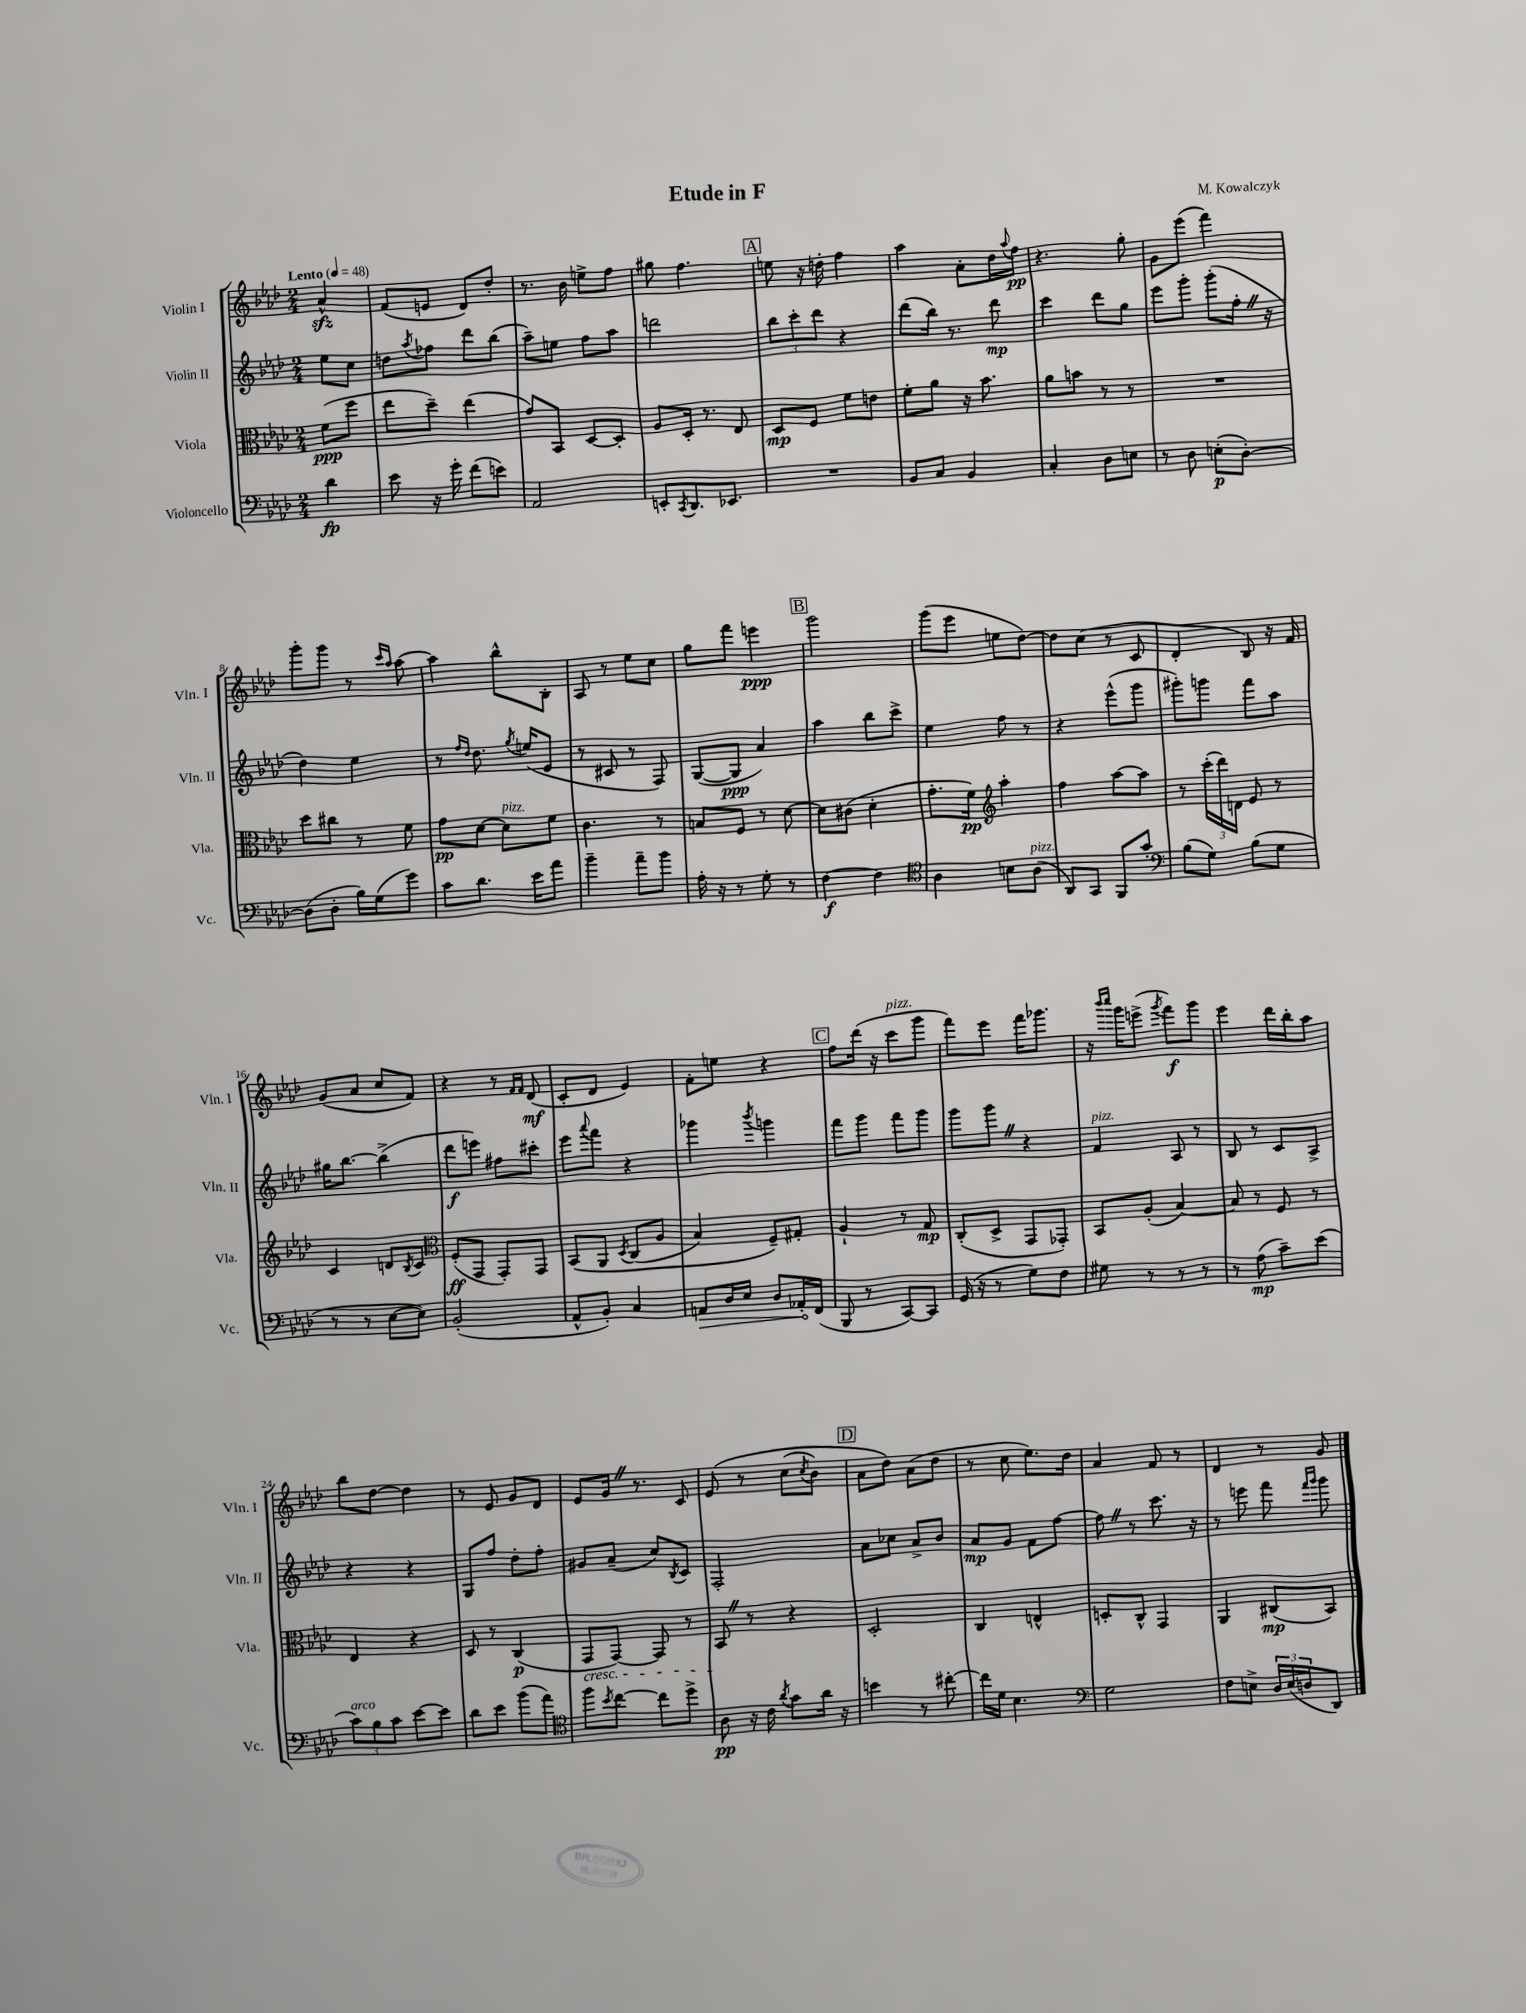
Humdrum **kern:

**kern	**dynam	**kern	**dynam	**kern	**dynam	**kern	**dynam
*part4	*part4	*part3	*part3	*part2	*part2	*part1	*part1
*staff4	*staff4	*staff3	*staff3	*staff2	*staff2	*staff1	*staff1
*I"Violoncello	*	*I"Viola	*	*I"Violin II	*	*I"Violin I	*
*I'Vc.	*	*I'Vla.	*	*I'Vln. II	*	*I'Vln. I	*
*clefF4	*	*clefC3	*	*clefG2	*	*clefG2	*
*k[b-e-a-d-]	*	*k[b-e-a-d-]	*	*k[b-e-a-d-]	*	*k[b-e-a-d-]	*
*M2/4	*	*M2/4	*	*M2/4	*	*M2/4	*
*MM48	*	*MM48	*	*MM48	*	*MM48	*
=	=	=	=	=	=	=	=
!	!	!	!	!	!	!LO:TX:a:B:t=Lento	!
4d-\	fp	(8f\L	ppp	8ee-\L	.	4a-zz^^/	.
.	.	8ff\J	.	8cc\J	.	.	.
=1	=1	=1	=1	=1	=1	=1	=1
8e-\	.	8ee-\L	.	8ddn\L	.	(8f/L	.
.	.	.	.	8qaa-/	.	.	.
16r	.	8dd-~\J)	.	8ff-X\J	.	8en/J	.
16g'\	.	.	.	.	.	.	.
(8f\L	.	(4ee-\	.	8ddd-\L	.	8d-/L)	.
8en\J)	.	.	.	(8bb-\J	.	8dd-'/J	.
=2	=2	=2	=2	=2	=2	=2	=2
2AA-/	.	8g/L)	.	8aa-~\L)	.	8.r	.
.	.	8BB-/J	.	8een\J	.	.	.
.	.	.	.	.	.	16b-\	.
.	.	[8D-/L	.	8ff\L	.	8een^\L	.
.	.	8D-'/J]	.	8aa-\J	.	8ff\J	.
=3	=3	=3	=3	=3	=3	=3	=3
8EEn'/L	.	8A-/L	.	2dddn\	.	8gg#X\	.
8qCC/	.	.	.	.	.	.	.
8.DD-/	.	16D-'/Jk	.	.	.	4.ff\	.
.	.	8.r	.	.	.	.	.
8.EE-X/J	.	.	.	.	.	.	.
.	.	8E-/	.	.	.	.	.
!!LO:REH:place=s1:t=A
=4	=4	=4	=4	=4	=4	=4	=4
2r	.	8D-/L	mp	12bb-\L	.	8een\	.
.	.	.	.	12ccc'\	.	.	.
.	.	8F/J	.	.	.	16r	.
.	.	.	.	12ddd-\J	.	.	.
.	.	.	.	.	.	16ddn'\	.
.	.	8f\L	.	4r	.	4ff\	.
.	.	8en\J	.	.	.	.	.
=5	=5	=5	=5	=5	=5	=5	=5
8BB-/L	.	8f'\L	.	(8ddd-\L	.	4aa-\	.
8C/J	.	8a-\J	.	16bb-\Jk)	.	.	.
.	.	.	.	8.r	.	.	.
4BB-/	.	16r	.	.	.	8a-'\L	.
.	.	8.b-\	.	.	.	.	.
.	.	.	.	8ddd-\	mp	16dd-\L	.
.	.	.	.	.	.	8qqaa-/	.
.	.	.	.	.	.	16ff\JJ	pp
=6	=6	=6	=6	=6	=6	=6	=6
4C'/	.	8a-\L	.	4ccc\	.	4.r	.
.	.	8bn\J	.	.	.	.	.
8D-\L	.	8r	.	8ddd-\L	.	.	.
8En\J	.	8r	.	8gg\J	.	8gg'\	.
=7	=7	=7	=7	=7	=7	=7	=7
8r	.	2r	.	8eee-\L	.	8g\L	.
8D-\	.	.	.	8ggg'\J	.	(8eee-\J	.
(8En'\L	p	.	.	(8ggg'\L	.	4fff\)	.
[8D-'\J)	.	.	.	16ff'Z\Jk	.	.	.
.	.	.	.	16r	.	.	.
!!LO:LB:g=z
=8	=8	=8	=8	=8	=8	=8	=8
(8D-\L]	.	8dd-\L	.	4dd-\)	.	8ggg'\L	.
8D-'\J	.	8cc#X\J	.	.	.	8ggg\J	.
16B-\LL)	.	8r	.	4ee-\	.	8r	.
(16G\J	.	.	.	.	.	.	.
.	.	.	.	.	.	16qqccc/LL	.
.	.	.	.	.	.	16qqaa-/JJ	.
8g\J)	.	8f\	.	.	.	[8aa-\	.
=9	=9	=9	=9	=9	=9	=9	=9
8c\L	.	8g\L	pp	8r	.	4aa-\]	.
.	.	.	.	16qqff/LL	.	.	.
.	.	.	.	16qqdd-/JJ	.	.	.
8.d-\J	.	[8d-\J	.	8.dd-\	.	.	.
!	!	!LO:TX:a:i:t=pizz.	!	!	!	!	!
.	.	8d-\L]	.	.	.	8bb-^^\L	.
.	.	.	.	8qgg/	.	.	.
16e-\KL	.	.	.	(16een/KL	.	.	.
8a-\J	.	8f\J	.	8e-/J	.	8B-'\J	.
=10	=10	=10	=10	=10	=10	=10	=10
4b-~\	.	4.c\	.	8r	.	8A-/	.
.	.	.	.	8c#X/	.	8r	.
8a-~\L	.	.	.	8r	.	8ee-\L	.
8b-\J	.	8r	.	8F/)	.	8cc\J	.
=11	=11	=11	=11	=11	=11	=11	=11
16A-'\	.	8Bn/L	.	([8G/L	.	8gg\L	.
16r	.	.	.	.	.	.	.
8r	.	8F/J	.	8G/J]	ppp	8fff\J	.
8G'\	.	8r	.	4a-/)	.	4eeen\	ppp
8r	.	[8d-\	.	.	.	.	.
!!LO:REH:place=s1:t=B
=12	=12	=12	=12	=12	=12	=12	=12
[4F\	f	8d-\L]	.	4aa-\	.	2ggg\	.
.	.	(8c#X\J	.	.	.	.	.
4F\]	.	4d-'\	.	8bb-\L	.	.	.
.	.	.	.	8ccc^\J	.	.	.
=13	=13	=13	=13	=13	=13	=13	=13
*clefC4	*	*	*	*	*	*	*
4A-\	.	8.g'\L	.	4ee-\	.	(8ggg\L	.
.	.	.	.	.	.	8eee-\J	.
.	.	16f\Jk)	pp	.	.	.	.
*	*	*clefG2	*	*	*	*	*
8Bn\L	.	4aa-'\	.	8ff\	.	8een\L	.
!LO:TX:a:i:t=pizz.	!	!	!	!	!	!	!
(8A-\J	.	.	.	8r	.	[8dd-\J)	.
=14	=14	=14	=14	=14	=14	=14	=14
8AA-/L)	.	4ff\	.	4r	.	8dd-\L]	.
8GG/J	.	.	.	.	.	(8cc\J	.
8FF/L	.	[8aa-\L	.	(8eee-^^\L	.	8r	.
8g'/J	.	8aa-\J]	.	8ggg\J	.	8c/	.
=15	=15	=15	=15	=15	=15	=15	=15
*clefF4	*	*	*	*	*	*	*
(8B-\L	.	8r	.	8ggg#X'\L)	.	4d-'/	.
8G\J)	.	(24ccc'\LL	.	8gggn\J	.	.	.
.	.	24ddd-\)	.	.	.	.	.
.	.	24dn\JJ	.	.	.	.	.
(8B-\L	.	8e-/	.	8fff\L	.	8B-/)	.
8G\J	.	8r	.	8aa-\J	.	16r	.
.	.	.	.	.	.	16f/	.
!!LO:LB:g=z
=16	=16	=16	=16	=16	=16	=16	=16
8r	.	4c/	.	16gg#X\KL	.	(8g/L	.
.	.	.	.	[8.bb-\J	.	.	.
8r	.	.	.	.	.	8a-/J	.
[8E-\L	.	8dn/L	.	(4bb-^\]	.	8cc/L	.
.	.	8qB-/	.	.	.	.	.
8E-\J])	.	8c/J	.	.	.	8f/J)	.
=17	=17	=17	=17	=17	=17	=17	=17
*	*	*clefC3	*	*	*	*	*
(2BB-'/	.	(8F'/L	ff	8ddd-\L	f	4r	.
.	.	8GG/J	.	8eeen\J)	.	.	.
.	.	8GG'/L)	.	8ff#X\L	.	8r	.
.	.	.	.	.	.	16qqf/LL	.
.	.	.	.	.	.	16qqf/JJ	.
.	.	8GG/J	.	8ccc#X'\J	.	(8d-/	mf
=18	=18	=18	=18	=18	=18	=18	=18
8AA-^^/L	.	(8BB-/L	.	8eee-\L	.	8c'/L	.
.	.	.	.	8qqaaa-/	.	.	.
8BB-'/J)	.	8AA-/J	.	8fff\J	.	8d-/J	.
.	.	8qD-/	.	.	.	.	.
4C/	.	(8C/L	.	4r	.	4e-/)	.
.	.	8A-/J	.	.	.	.	.
=19	=19	=19	=19	=19	=19	=19	=19
!	!LO:HP:b	!	!	!	!	!	!
8AAn/L	>	4B-/)	.	4ggg-X\	.	8f'\L	.
16D-/L	.	.	.	.	.	8een\J	.
16E-/JJ	.	.	.	.	.	.	.
.	.	.	.	8qbbb-/	.	.	.
8D-/L	.	8F~/L)	.	4gggn\	.	4r	.
16AA-X'/L	.	8G#X'/J	.	.	.	.	.
(16FF/JJ	]	.	.	.	.	.	.
!!LO:REH:place=s1:t=C
=20	=20	=20	=20	=20	=20	=20	=20
8BBB-/	.	4A-`/	.	8fff\L	.	8ff\L	.
8r	.	.	.	8ggg\J	.	(16ddd-\Jk	.
.	.	.	.	.	.	16r	.
!	!	!	!	!	!	!LO:TX:a:i:t=pizz.	!
[8CC/L)	.	8r	.	8fff\L	.	8ccc\L	.
8CC/J]	.	8G/	mp	8ggg\J	.	8ggg\J	.
=21	=21	=21	=21	=21	=21	=21	=21
(16GG/	.	(8C'/L	.	8ggg\L	.	8fff\L)	.
16r	.	.	.	.	.	.	.
8r	.	8D-^/J	.	8gggZ\J	.	8eee-\J	.
8G\L)	.	8GG/L	.	4r	.	16fff\KL	.
.	.	.	.	.	.	8.ggg-X\J	.
8F\J	.	8GG-X'/J)	.	.	.	.	.
=22	=22	=22	=22	=22	=22	=22	=22
!	!	!	!	!LO:TX:a:i:t=pizz.	!	!	!
8G#X\	.	8BB-/L	.	4f/	.	16r	.
.	.	.	.	.	.	16qqbbb-/LL	.
.	.	.	.	.	.	16qqcccc/JJ	.
.	.	.	.	.	.	16ggg\KL	.
8r	.	(8A-'/J	.	.	.	(8eeen^\J	.
.	.	.	.	.	.	8qggg/	.
8r	.	[4B-/)	.	8A-/	.	8fff\L)	f
8r	.	.	.	8r	.	8ggg\J	.
=23	=23	=23	=23	=23	=23	=23	=23
8r	.	8B-/]	.	8B-/	.	4eee-\	.
(8A-\	mp	8r	.	8r	.	.	.
8c~\L)	.	8F/	.	8c/L	.	16ddd-\LL	.
.	.	.	.	.	.	16bb-'\J	.
(8e-\J	.	8r	.	8A-^/J	.	8aa-\J	.
!!LO:LB:g=z
=24	=24	=24	=24	=24	=24	=24	=24
!LO:TX:a:i:t=arco	!	!	!	!	!	!	!
12c\L)	.	4E-/	.	4r	.	8bb-\L	.
12B-\	.	.	.	.	.	.	.
.	.	.	.	.	.	[8dd-\J	.
12c\J	.	.	.	.	.	.	.
[8e-\L	.	4r	.	4r	.	4dd-\]	.
8e-\J]	.	.	.	.	.	.	.
=25	=25	=25	=25	=25	=25	=25	=25
8d-\L	.	8D-/	.	8G/L	.	8r	.
8e-\J	.	8r	.	8ff/J	.	8e-/	.
(8b-\L	.	(4C/	p	8dd-'\L	.	8g/L	.
8a-\J)	.	.	.	8ff'\J	.	8d-/J	.
=26	=26	=26	=26	=26	=26	=26	=26
*clefC4	*	*	*	*	*	*	*
!	!	!LO:TX:b:i:t=cresc.	!	!	!	!	!
8ff\L	.	8GG/L	.	8g#X/L	.	8e-/L	.
8qb-/	.	.	.	.	.	.	.
[8cc\J	.	[8GG/J)	.	(8a-~/J	.	16gZ/Jk	.
.	.	.	.	.	.	8.r	.
8cc\L]	.	8GG/]	.	8cc/L)	.	.	.
.	.	.	.	8qB-/	.	.	.
8dd-^\J	.	8r	.	8c/J	.	8c/	.
=27	=27	=27	=27	=27	=27	=27	=27
8A-\	pp	8BB-Z/	.	2F'/	.	(8e-/	.
16r	.	8r	.	.	.	8r	.
16c\	.	.	.	.	.	.	.
8qa-/	.	.	.	.	.	.	.
8g\L	.	4r	.	.	.	(8cc\L	.
.	.	.	.	.	.	8qcc/	.
16a-\Jk	.	.	.	.	.	8b-\J)	.
16r	.	.	.	.	.	.	.
!!LO:REH:place=s1:t=D
=28	=28	=28	=28	=28	=28	=28	=28
4bn\	.	2D-'/	.	8a-\L	.	8a-\L	.
.	.	.	.	8cc-X\J	.	8dd-\J)	.
8r	.	.	.	8a-^/L	.	(8a-\L	.
[8cc#X'\	.	.	.	8b-/J	.	8dd-\J	.
=29	=29	=29	=29	=29	=29	=29	=29
16cc#\LL]	.	4C/	.	8a-/L	mp	8r	.
16d-\JJ	.	.	.	.	.	.	.
4.B-\	.	.	.	8g/J	.	8cc\	.
.	.	4En^^/	.	8f\L	.	8.ee-\L)	.
.	.	.	.	[8ff\J	.	.	.
.	.	.	.	.	.	16dd-\Jk	.
=30	=30	=30	=30	=30	=30	=30	=30
*clefF4	*	*	*	*	*	*	*
2G\	.	8Dn'/L	.	8ffZ\]	.	4a-/	.
.	.	8C^^/J	.	8r	.	.	.
.	.	4GG/	.	8.ccc\	.	8f/	.
.	.	.	.	.	.	8r	.
.	.	.	.	16r	.	.	.
=31	=31	=31	=31	=31	=31	=31	=31
8F\L	.	4AA-/	.	8r	.	4d-/	.
8En^\J	.	.	.	8eeen\	.	.	.
24D-/LL	.	(8C#X/L	mp	8fff\	.	8r	.
(24E/	.	.	.	.	.	.	.
24Dn/J	.	.	.	.	.	.	.
.	.	.	.	16qqfff/LL	.	.	.
.	.	.	.	16qqggg/JJ	.	.	.
8DD-/J)	.	8BB-/J)	.	8ggg\	.	8g/	.
==	==	==	==	==	==	==	==
*-	*-	*-	*-	*-	*-	*-	*-
